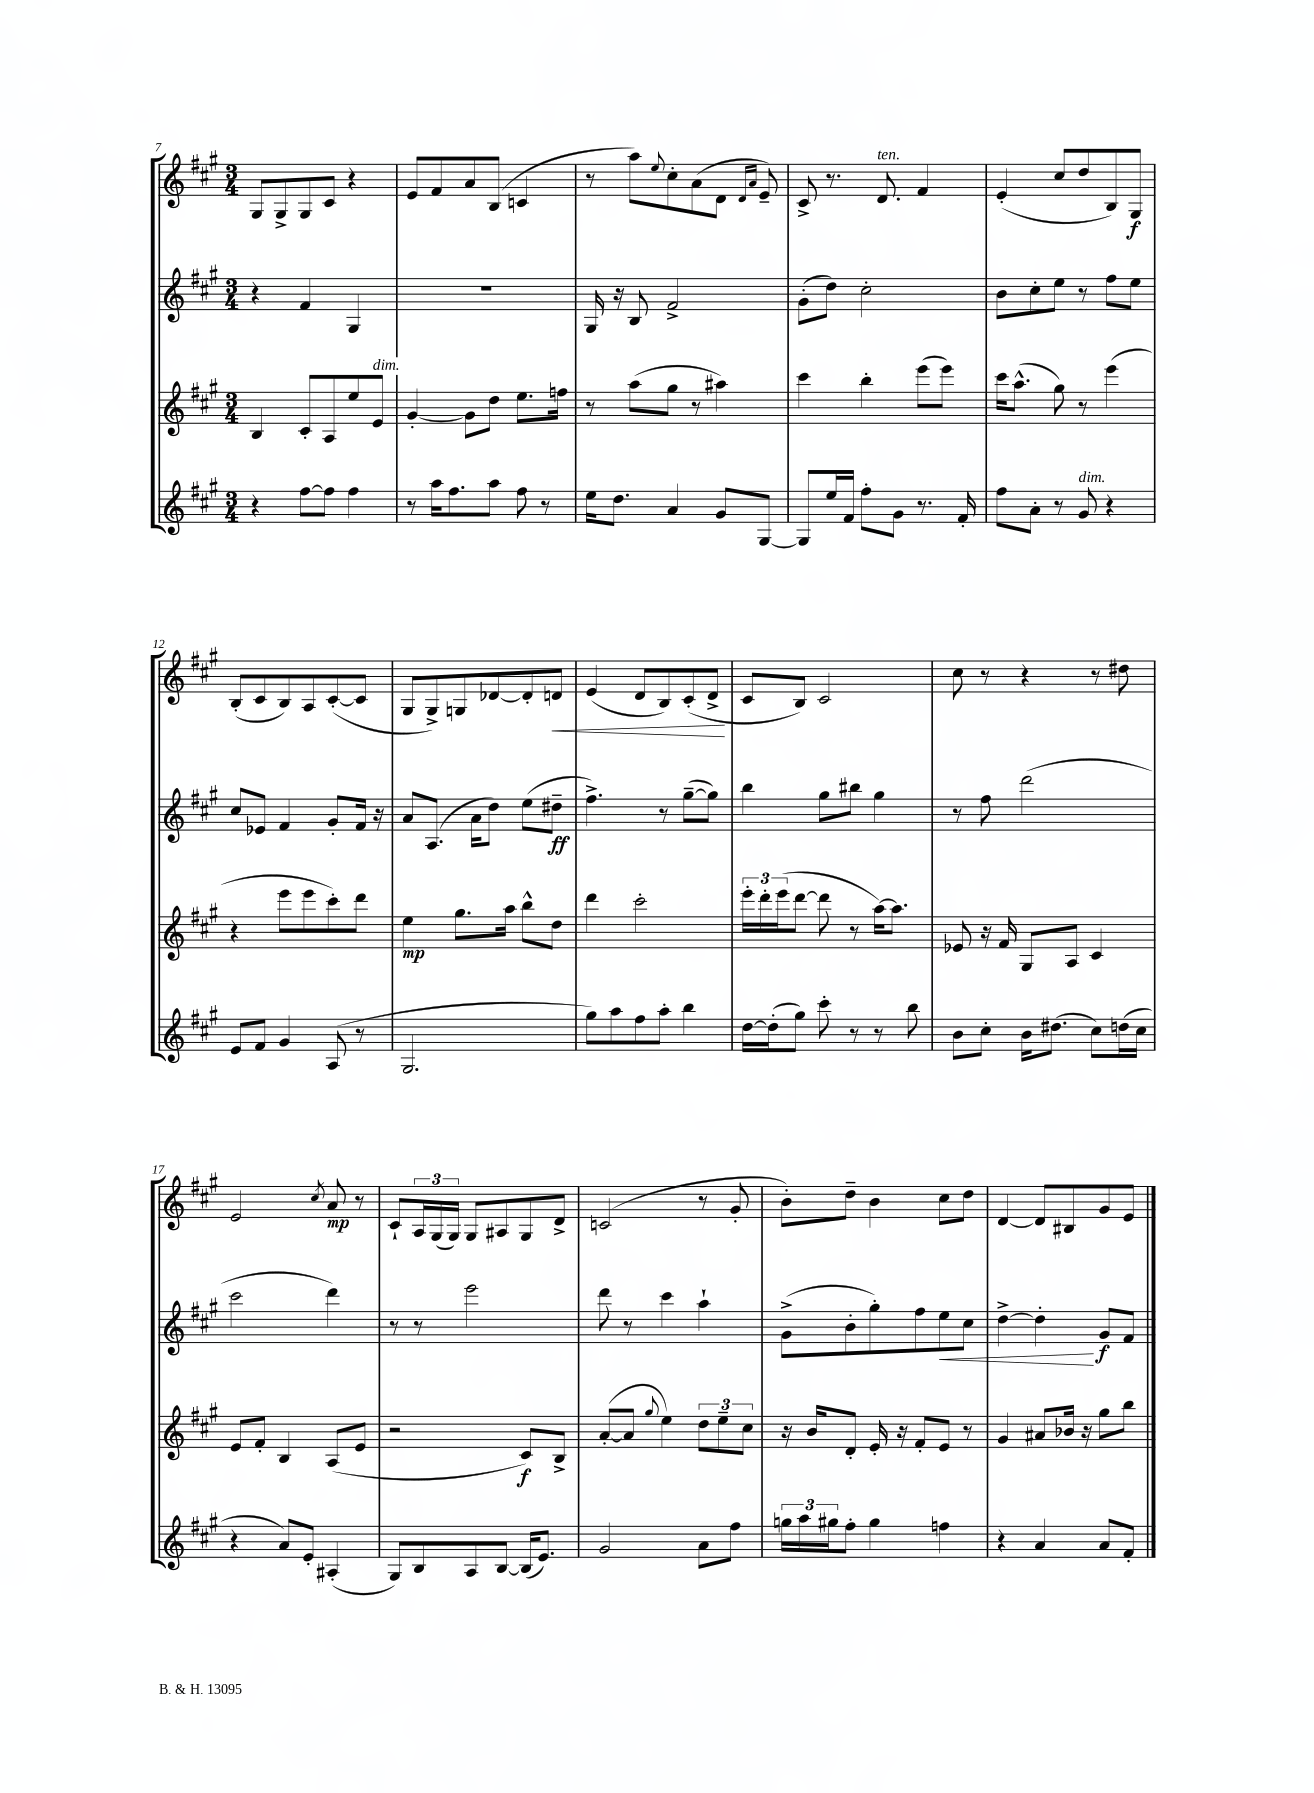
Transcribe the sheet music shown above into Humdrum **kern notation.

**kern	**kern	**kern	**kern
*staff4	*staff3	*staff2	*staff1
*clefG2	*clefG2	*clefG2	*clefG2
*k[f#c#g#]	*k[f#c#g#]	*k[f#c#g#]	*k[f#c#g#]
*M3/4	*M3/4	*M3/4	*M3/4
4r	4B	4r	8G#
.	.	.	8G#^
[8ff#	8c#'	4f#	8G#
8ff#]	8A	.	8c#
4ff#	8ee	4G#	4r
.	8e	.	.
=	=	=	=
8r	[4g#'	2.r	8e
16aa	.	.	8f#
8.ff#	.	.	.
.	8g#]	.	8a
8aa	8dd	.	(8B
8ff#	8.ee	.	4c
8r	.	.	.
.	16ff	.	.
=	=	=	=
16ee	8r	16G#	8r
8.dd	.	16r	.
.	(8aa	8B	8aa)
.	.	.	8qqee
4a	8gg#	2f#^	8cc#'
.	8r	.	(8a
8g#	4aa#)	.	8d
.	.	.	16qqd
.	.	.	16qqa
[8G#	.	.	8e~)
=	=	=	=
8G#]	4ccc#	(8g#'	8c#^
16ee	.	8dd)	8.r
16f#	.	.	.
8ff#'	4bb'	2cc#'	.
.	.	.	8.d
8g#	.	.	.
8.r	(8eee	.	4f#
.	8eee)	.	.
16f#'	.	.	.
=	=	=	=
8ff#	16ccc#	8b	(4e'
.	(8.aa^^	.	.
8a'	.	8cc#'	.
8r	8gg#)	8ee	8cc#
8g#	8r	8r	8dd
4r	(4eee	8ff#	8B)
.	.	8ee	8G#
=	=	=	=
8e	4r	8cc#	(8B'
8f#	.	8e-	8c#
4g#	8eee	4f#	8B)
.	8eee	.	8A
(8A	8ccc#')	8g#'	([8c#'
8r	8ddd	16f#	8c#]
.	.	16r	.
=	=	=	=
2.G#	4ee	8a	8G#
.	.	(8.A	8G#^)
.	8.gg#	.	8G
.	.	16a	.
.	.	8dd)	[8d-
.	16aa	.	.
.	8bb^^	(8ee	8d-']
.	8dd	8dd#~	8d
=	=	=	=
8gg#)	4ddd	4.ff#^)	(4e
8aa	.	.	.
8ff#	2ccc#'	.	8d
8aa'	.	8r	8B)
4bb	.	([8gg#~	(8c#'
.	.	8gg#])	8d^
=	=	=	=
[16dd	24eee'	4bb	8c#
.	24ddd'	.	.
(16dd']	.	.	.
.	(24eee	.	.
8gg#)	[8ddd	.	8B)
8ccc#'	8ddd]	8gg#	2c#
8r	8r	8bb#	.
8r	[16aa)	4gg#	.
.	8.aa]	.	.
8bb	.	.	.
=	=	=	=
8b	8e-	8r	8cc#
8cc#'	16r	8ff#	8r
.	16f#	.	.
16b	8G#	(2ddd	4r
(8.dd#	.	.	.
.	8A	.	.
8cc#)	4c#	.	8r
(16dd	.	.	8dd#
16cc#	.	.	.
=	=	=	=
4r	8e	2ccc#	2e
.	8f#'	.	.
8a)	4B	.	.
8e'	.	.	.
.	.	.	8qcc#
(4A#'	(8A	4ddd)	8a
.	8e	.	8r
=	=	=	=
8G#)	2r	8r	8c#`
8B	.	8r	24A
.	.	.	(24G#
.	.	.	24G#)
8A	.	2eee	8G#
[8B	.	.	8A#
(16B]	8c#)	.	8G#
8.e)	.	.	.
.	8B^	.	8d^
=	=	=	=
2g#	([8a'	8ddd	(2c
.	8a]	8r	.
.	8qqgg#	.	.
.	4ee)	4ccc#	.
8a	12dd	4aa`	8r
.	12ee~	.	.
8ff#	.	.	8g#'
.	12cc#	.	.
=	=	=	=
24gg	16r	(8g#^	8b')
24aa	.	.	.
.	16b	.	.
24gg#	.	.	.
8ff#'	8d'	8b'	8dd~
4gg#	16e'	8gg#')	4b
.	16r	.	.
.	8f#'	8ff#	.
4ff	8e	8ee	8cc#
.	8r	8cc#	8dd
=	=	=	=
4r	4g#	[4dd^	[4d
4a	8a#	4dd']	8d]
.	16b-	.	8B#
.	16r	.	.
8a	8gg#	8g#	8g#
8f#'	8bb	8f#	8e
==	==	==	==
*-	*-	*-	*-
